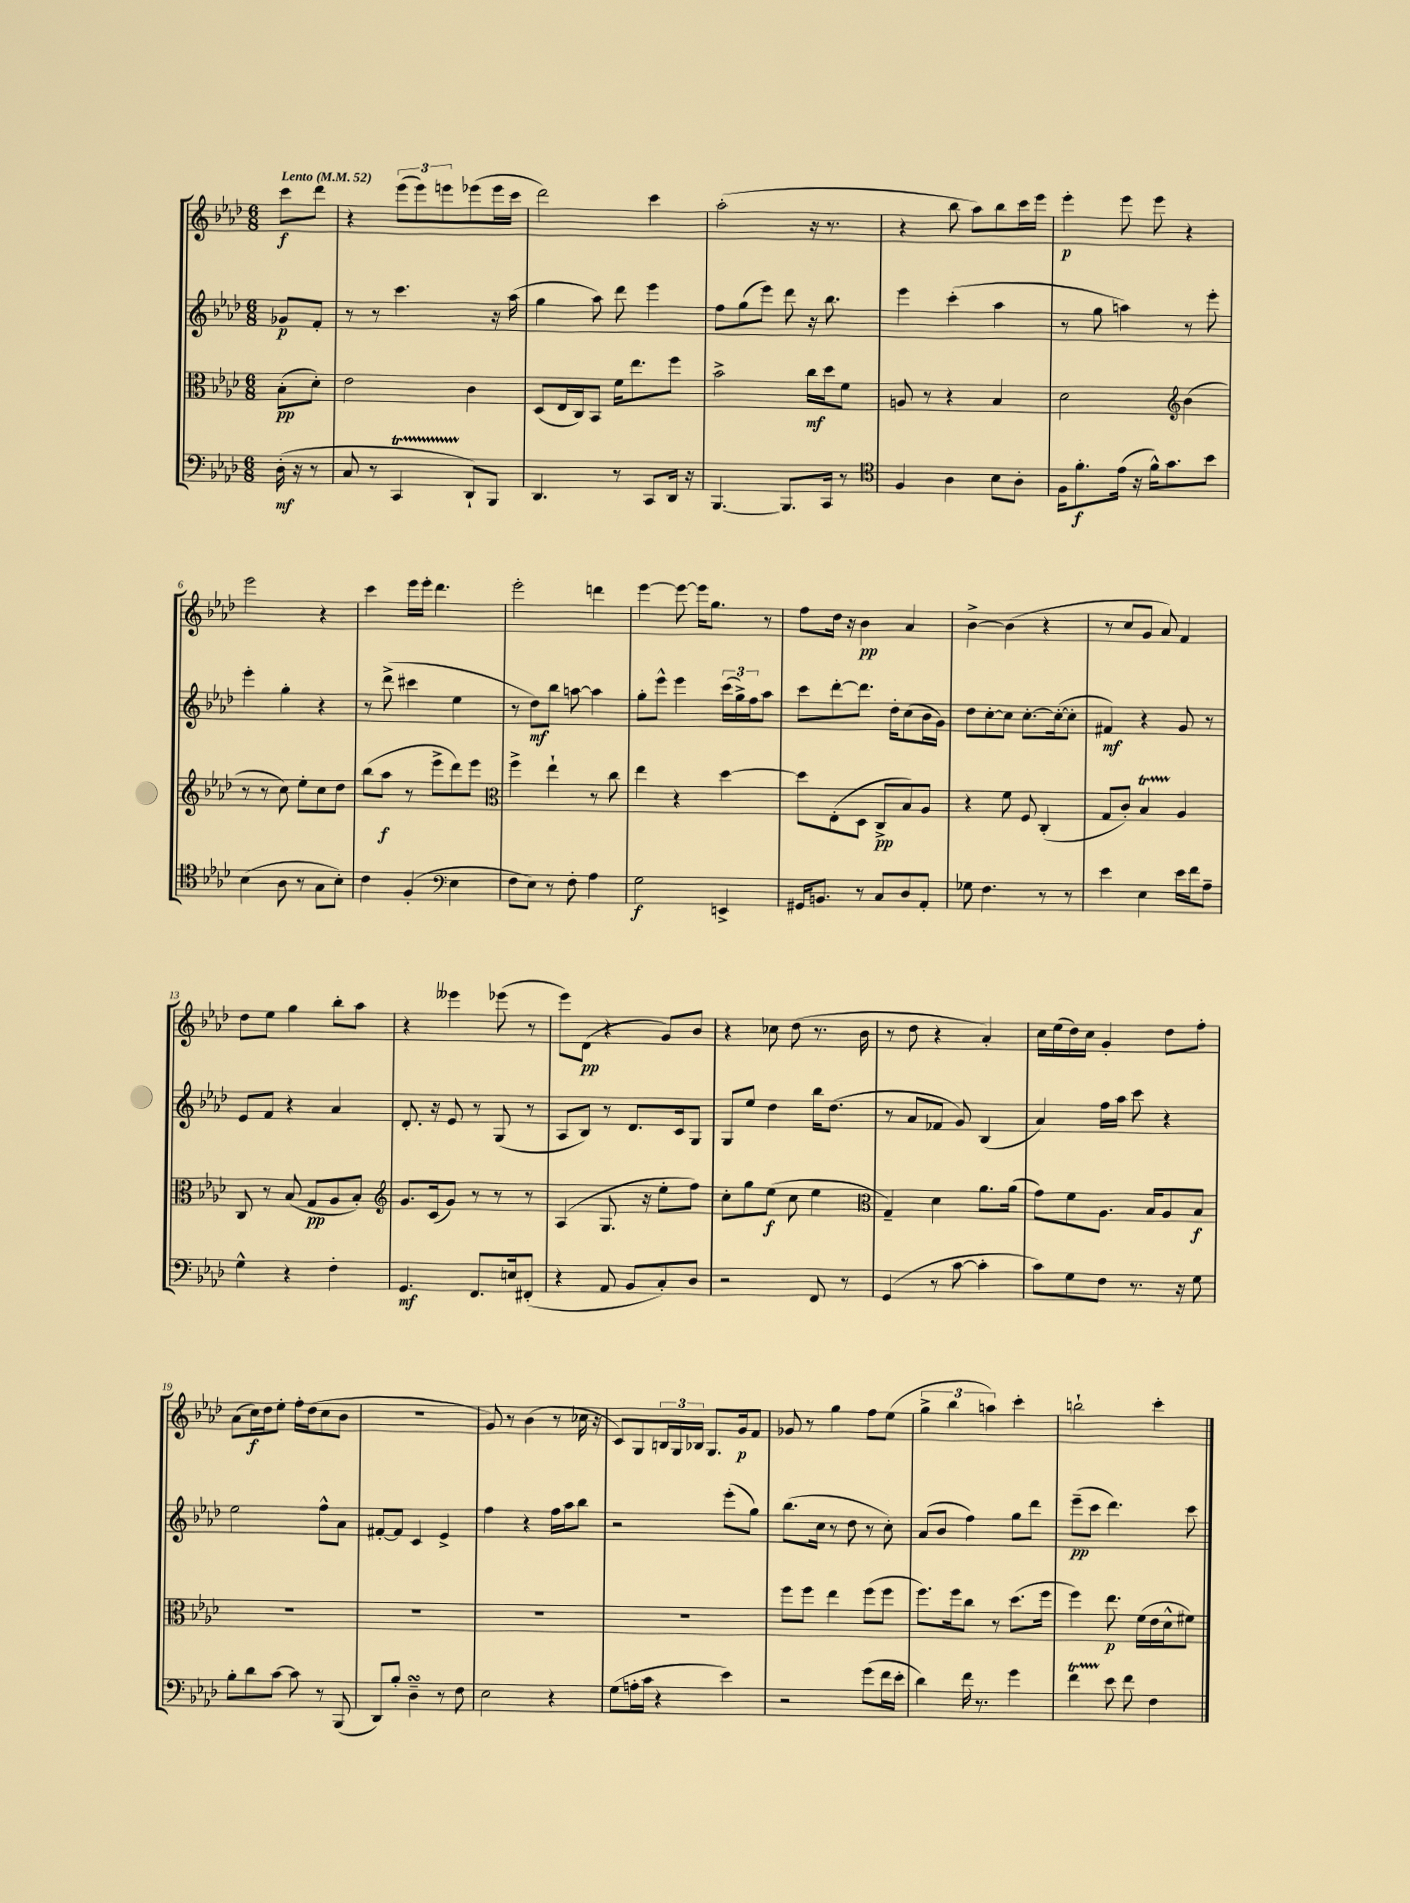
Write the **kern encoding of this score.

**kern	**dynam	**kern	**dynam	**kern	**dynam	**kern	**dynam
*part4	*part4	*part3	*part3	*part2	*part2	*part1	*part1
*staff4	*staff4	*staff3	*staff3	*staff2	*staff2	*staff1	*staff1
*clefF4	*	*clefC3	*	*clefG2	*	*clefG2	*
*k[b-e-a-d-]	*	*k[b-e-a-d-]	*	*k[b-e-a-d-]	*	*k[b-e-a-d-]	*
*M6/8	*	*M6/8	*	*M6/8	*	*M6/8	*
*MM52	*	*MM52	*	*MM52	*	*MM52	*
=	=	=	=	=	=	=	=
!	!	!	!	!	!	!LO:TX:a:B:t=Lento	!
(16D-'\	mf	(8B-'\L	pp	8g-X/L	p	8ccc\L	f
16r	.	.	.	.	.	.	.
8r	.	8d-'\J)	.	8f'/J	.	8ddd-\J	.
=1	=1	=1	=1	=1	=1	=1	=1
8C/	.	2e-\	.	8r	.	4r	.
8r	.	.	.	8r	.	.	.
4CCt/	.	.	.	4.ccc\	.	(12eee-\L	.
.	.	.	.	.	.	12eee-\)	.
.	.	.	.	.	.	12eeen\	.
8DD-`/L)	.	4c\	.	.	.	(8eee-X\	.
8BBB-/J	.	.	.	16r	.	16eee-\L	.
.	.	.	.	(16aa-\	.	16ccc\JJ	.
=2	=2	=2	=2	=2	=2	=2	=2
4.DD-/	.	(8D-/L	.	4gg\	.	2ddd-\)	.
.	.	16E-/L	.	.	.	.	.
.	.	16C/J)	.	.	.	.	.
.	.	8BB-/J	.	8aa-\)	.	.	.
8r	.	16f\KL	.	8ddd-\	.	.	.
.	.	8.ee-\	.	.	.	.	.
8CC/L	.	.	.	4eee-\	.	4ccc\	.
16DD-/Jk	.	8ff\J	.	.	.	.	.
16r	.	.	.	.	.	.	.
=3	=3	=3	=3	=3	=3	=3	=3
[4.BBB-/	.	2b-^\	.	8ff\L	.	(2aa-'\	.
.	.	.	.	(8gg\	.	.	.
.	.	.	.	8eee-\J)	.	.	.
8.BBB-/L]	.	.	.	8ddd-\	.	.	.
.	.	16cc\LL	mf	16r	.	16r	.
16CC/Jk	.	16dd-\J	.	8.bb-\	.	8.r	.
8r	.	8f\J	.	.	.	.	.
=4	=4	=4	=4	=4	=4	=4	=4
*clefC4	*	*	*	*	*	*	*
4F/	.	8An/	.	4eee-\	.	4r	.
.	.	8r	.	.	.	.	.
4A-\	.	4r	.	(4ccc'\	.	8bb-\	.
.	.	.	.	.	.	8aa-\L)	.
8B-\L	.	4B-/	.	4aa-\	.	8bb-\	.
8A-'\J	.	.	.	.	.	16ccc\L	.
.	.	.	.	.	.	16eee-\JJ	.
=5	=5	=5	=5	=5	=5	=5	=5
16F\KL	.	2d-\	.	8r	.	4eee-'\	p
8.f'\	f	.	.	.	.	.	.
.	.	.	.	8gg\	.	.	.
(16e-\Jk	.	.	.	4aan\)	.	8eee-\	.
16r	.	.	.	.	.	.	.
16f^^\KL)	.	.	.	.	.	8eee-\	.
8.g\	.	.	.	.	.	.	.
*	*	*clefG2	*	*	*	*	*
.	.	(4b-\	.	8r	.	4r	.
8b-\J	.	.	.	8eee-'\	.	.	.
!!LO:LB:g=z
=6	=6	=6	=6	=6	=6	=6	=6
(4B-\	.	8r	.	4eee-'\	.	2eee-\	.
.	.	8r	.	.	.	.	.
8A-\	.	8cc\)	.	4gg'\	.	.	.
8r	.	8ee-'\L	.	.	.	.	.
8G\L	.	8cc\	.	4r	.	4r	.
8B-'\J)	.	8dd-\J	.	.	.	.	.
=7	=7	=7	=7	=7	=7	=7	=7
4c\	.	(8bb-\L	.	8r	.	4ccc\	.
.	.	8aa-\J	f	(8ddd-^\	.	.	.
(4F'/	.	8r	.	4ccc#X\	.	16eee-\LL	.
.	.	.	.	.	.	16eee-'\JJ	.
.	.	8eee-^\L	.	.	.	4.ddd-\	.
*clefF4	*	*	*	*	*	*	*
4E-\	.	8ddd-\)	.	4ee-\	.	.	.
.	.	8eee-\J	.	.	.	.	.
=8	=8	=8	=8	=8	=8	=8	=8
*	*	*clefC3	*	*	*	*	*
8F\L	.	4ff^\	.	8r	.	2eee-'\	.
8E-\J)	.	.	.	8dd-\L)	mf	.	.
8r	.	4ee-`\	.	8bb-\J	.	.	.
8F'\	.	.	.	[8aan\	.	.	.
4A-\	.	8r	.	4aa\]	.	4dddn\	.
.	.	8cc\	.	.	.	.	.
=9	=9	=9	=9	=9	=9	=9	=9
2G\	f	4ee-\	.	8gg'\L	.	[4eee-\	.
.	.	.	.	8eee-^^\J	.	.	.
.	.	4r	.	4eee-\	.	8eee-\_	.
.	.	.	.	.	.	16eee-\KL]	.
.	.	.	.	.	.	8.gg\J	.
4EEn^/	.	[4dd-\	.	(24ccc\LL	.	.	.
.	.	.	.	24gg^\)	.	.	.
.	.	.	.	24ff\J	.	.	.
.	.	.	.	8aa-\J	.	8r	.
=10	=10	=10	=10	=10	=10	=10	=10
16GG#X/KL	.	8dd-\L]	.	8ccc\L	.	8ff\L	.
8.BBn/J	.	.	.	.	.	.	.
.	.	(8E-'\	.	[8ddd-'\	.	16dd-\Jk	.
.	.	.	.	.	.	16r	.
8r	.	8D-\J	.	8.ddd-\J]	.	4b-\	pp
8C/L	.	8C^/L	pp	.	.	.	.
.	.	.	.	16dd-'\KL	.	.	.
8D-/	.	8B-/)	.	(8cc\	.	4a-/	.
8AA-'/J	.	8A-/J	.	16b-\L	.	.	.
.	.	.	.	16g\JJ)	.	.	.
=11	=11	=11	=11	=11	=11	=11	=11
8G-X\	.	4r	.	8dd-\L	.	[4b-^\	.
4.F\	.	.	.	[8cc'\	.	.	.
.	.	8f\	.	8cc\J]	.	(4b-\]	.
.	.	8F/	.	[8.cc'\L	.	.	.
8r	.	(4C'/	.	.	.	4r	.
.	.	.	.	(16cc'\k_	.	.	.
8r	.	.	.	8cc'\J]	.	.	.
=12	=12	=12	=12	=12	=12	=12	=12
4e-\	.	8G/L	.	4f#X/)	mf	8r	.
.	.	8c'/J)	.	.	.	8cc/L	.
4E-\	.	4B-T/	.	4r	.	8g/J	.
.	.	.	.	.	.	8a-/)	.
16e-\LL	.	4A-/	.	8g/	.	4f/	.
16f\J	.	.	.	.	.	.	.
8A-~\J	.	.	.	8r	.	.	.
!!LO:LB:g=z
=13	=13	=13	=13	=13	=13	=13	=13
4G^^\	.	8C/	.	8e-/L	.	8dd-\L	.
.	.	8r	.	8f/J	.	8ee-\J	.
4r	.	(8B-/	.	4r	.	4gg\	.
.	.	8G/L	pp	.	.	.	.
4F'\	.	8A-/	.	4a-/	.	8bb-'\L	.
.	.	8B-'/J)	.	.	.	8aa-\J	.
=14	=14	=14	=14	=14	=14	=14	=14
*	*	*clefG2	*	*	*	*	*
4.GG/	mf	8.g/L	.	8.d-'/	.	4r	.
.	.	(16c/k	.	16r	.	.	.
.	.	8g/J)	.	8e-/	.	4eee--X\	.
8.FF/L	.	8r	.	8r	.	.	.
.	.	8r	.	(8G/	.	(8eee-X\	.
16En/k	.	.	.	.	.	.	.
(8FF#X'/J	.	8r	.	8r	.	8r	.
=15	=15	=15	=15	=15	=15	=15	=15
4r	.	(4A-/	.	8A-/L	.	8eee-\L)	.
.	.	.	.	8B-/J)	.	(8d-\J	pp
8AA-/	.	8.G/	.	8r	.	4r	.
8BB-/L	.	.	.	8.d-/L	.	.	.
.	.	16r	.	.	.	.	.
8C'/)	.	8ee-'\L	.	.	.	8g/L)	.
.	.	.	.	16c/k	.	.	.
8D-/J	.	8ff\J)	.	8G/J	.	8b-/J	.
=16	=16	=16	=16	=16	=16	=16	=16
2r	.	8cc'\L	.	8G/L	.	4r	.
.	.	8gg\	.	8ee-/J	.	.	.
.	.	(8ee-\J	f	4dd-\	.	8cc-X\	.
.	.	8cc\	.	.	.	(8dd-\	.
8FF/	.	4ee-\	.	16bb-\KL	.	8.r	.
.	.	.	.	(8.dd-\J	.	.	.
8r	.	.	.	.	.	.	.
.	.	.	.	.	.	16b-\	.
=17	=17	=17	=17	=17	=17	=17	=17
*	*	*clefC3	*	*	*	*	*
(4GG/	.	4G~/)	.	8r	.	8r	.
.	.	.	.	8a-/L	.	8dd-\	.
8r	.	4d-\	.	8f-X/J	.	4r	.
[8c\	.	.	.	8g/)	.	.	.
4c'\]	.	8.a-\L	.	(4B-/	.	4a-'/)	.
.	.	(16a-\Jk	.	.	.	.	.
=18	=18	=18	=18	=18	=18	=18	=18
8c\L)	.	8g\L)	.	4a-/)	.	16cc\LL	.
.	.	.	.	.	.	(16ee-\	.
8G\	.	8f\	.	.	.	16dd-\)	.
.	.	.	.	.	.	16cc\JJ	.
8F\J	.	8.A-\J	.	16ff\LL	.	4g'/	.
.	.	.	.	16aa-\JJ	.	.	.
8.r	.	.	.	8ccc\	.	.	.
.	.	16B-/KL	.	.	.	.	.
.	.	8A-/	.	4r	.	8dd-\L	.
16r	.	.	.	.	.	.	.
8G\	.	8B-/J	f	.	.	8ff'\J	.
!!LO:LB:g=z
=19	=19	=19	=19	=19	=19	=19	=19
8B-'\L	.	2.r	.	2ee-\	.	(8a-\L	.
8d-\	.	.	.	.	.	16cc\L)	f
.	.	.	.	.	.	16dd-\J	.
[8c\J	.	.	.	.	.	8ee-'\J	.
8c\]	.	.	.	.	.	16ff'\LL	.
.	.	.	.	.	.	(16dd-\J	.
8r	.	.	.	8ff^^\L	.	8cc\	.
(8BBB-/	.	.	.	8a-\J	.	8b-\J	.
=20	=20	=20	=20	=20	=20	=20	=20
8DD-/L)	.	2.r	.	[8f#X'/L	.	2.r	.
8B-'/J	.	.	.	8f#/J]	.	.	.
4D-sSSs~\	.	.	.	4c/	.	.	.
8r	.	.	.	4e-^/	.	.	.
8F\	.	.	.	.	.	.	.
=21	=21	=21	=21	=21	=21	=21	=21
2E-\	.	2.r	.	4ff\	.	8g/)	.
.	.	.	.	.	.	8r	.
.	.	.	.	4r	.	(4b-\	.
4r	.	.	.	16ff\LL	.	8r	.
.	.	.	.	16aa-\J	.	.	.
.	.	.	.	8bb-\J	.	16cc-X\	.
.	.	.	.	.	.	16r	.
=22	=22	=22	=22	=22	=22	=22	=22
(8G\L	.	2.r	.	2r	.	8c/L)	.
16An'\L	.	.	.	.	.	8G/	.
16c\JJ	.	.	.	.	.	.	.
4r	.	.	.	.	.	24Bn/L	.
.	.	.	.	.	.	24G/	.
.	.	.	.	.	.	24B-X/JJ	.
.	.	.	.	.	.	8.G/L	.
4e-\)	.	.	.	(8eee-'\L	.	.	.
.	.	.	.	.	.	16g/k	p
.	.	.	.	8gg\J)	.	8f/J	.
=23	=23	=23	=23	=23	=23	=23	=23
2r	.	8ff\L	.	(8.bb-\L	.	8g-X/	.
.	.	8ff\J	.	.	.	8r	.
.	.	.	.	16cc\Jk	.	.	.
.	.	4ee-\	.	8r	.	4gg\	.
.	.	.	.	8dd-\	.	.	.
(8g\L	.	(8ff\L	.	8r	.	8ff\L	.
16f\L	.	8ff\J	.	8cc'\)	.	(8ee-\J	.
16e-'\JJ	.	.	.	.	.	.	.
=24	=24	=24	=24	=24	=24	=24	=24
4d-\)	.	8.ff\L)	.	(8a-/L	.	6gg^\	.
.	.	.	.	8b-/J	.	.	.
.	.	.	.	.	.	6bb-\	.
.	.	16ff\k	.	.	.	.	.
16f\	.	8cc\J	.	4ff\)	.	.	.
8.r	.	.	.	.	.	.	.
.	.	.	.	.	.	6aan\)	.
.	.	8r	.	.	.	.	.
4g\	.	(8.dd-\L	.	8gg\L	.	4ccc'\	.
.	.	.	.	8ddd-\J	.	.	.
.	.	16ff\Jk	.	.	.	.	.
=25	=25	=25	=25	=25	=25	=25	=25
4fT\	.	4ff\)	.	(8eee-~\L	pp	2bbn`\	.
.	.	.	.	8ccc\J	.	.	.
8e-\	.	8.ee-\	p	4.ddd-\)	.	.	.
8f\	.	.	.	.	.	.	.
.	.	(16f\LL	.	.	.	.	.
4F\	.	16e-\	.	.	.	4ccc'\	.
.	.	16d-^^\J	.	.	.	.	.
.	.	8f#X\J)	.	8ccc\	.	.	.
==	==	==	==	==	==	==	==
*-	*-	*-	*-	*-	*-	*-	*-
